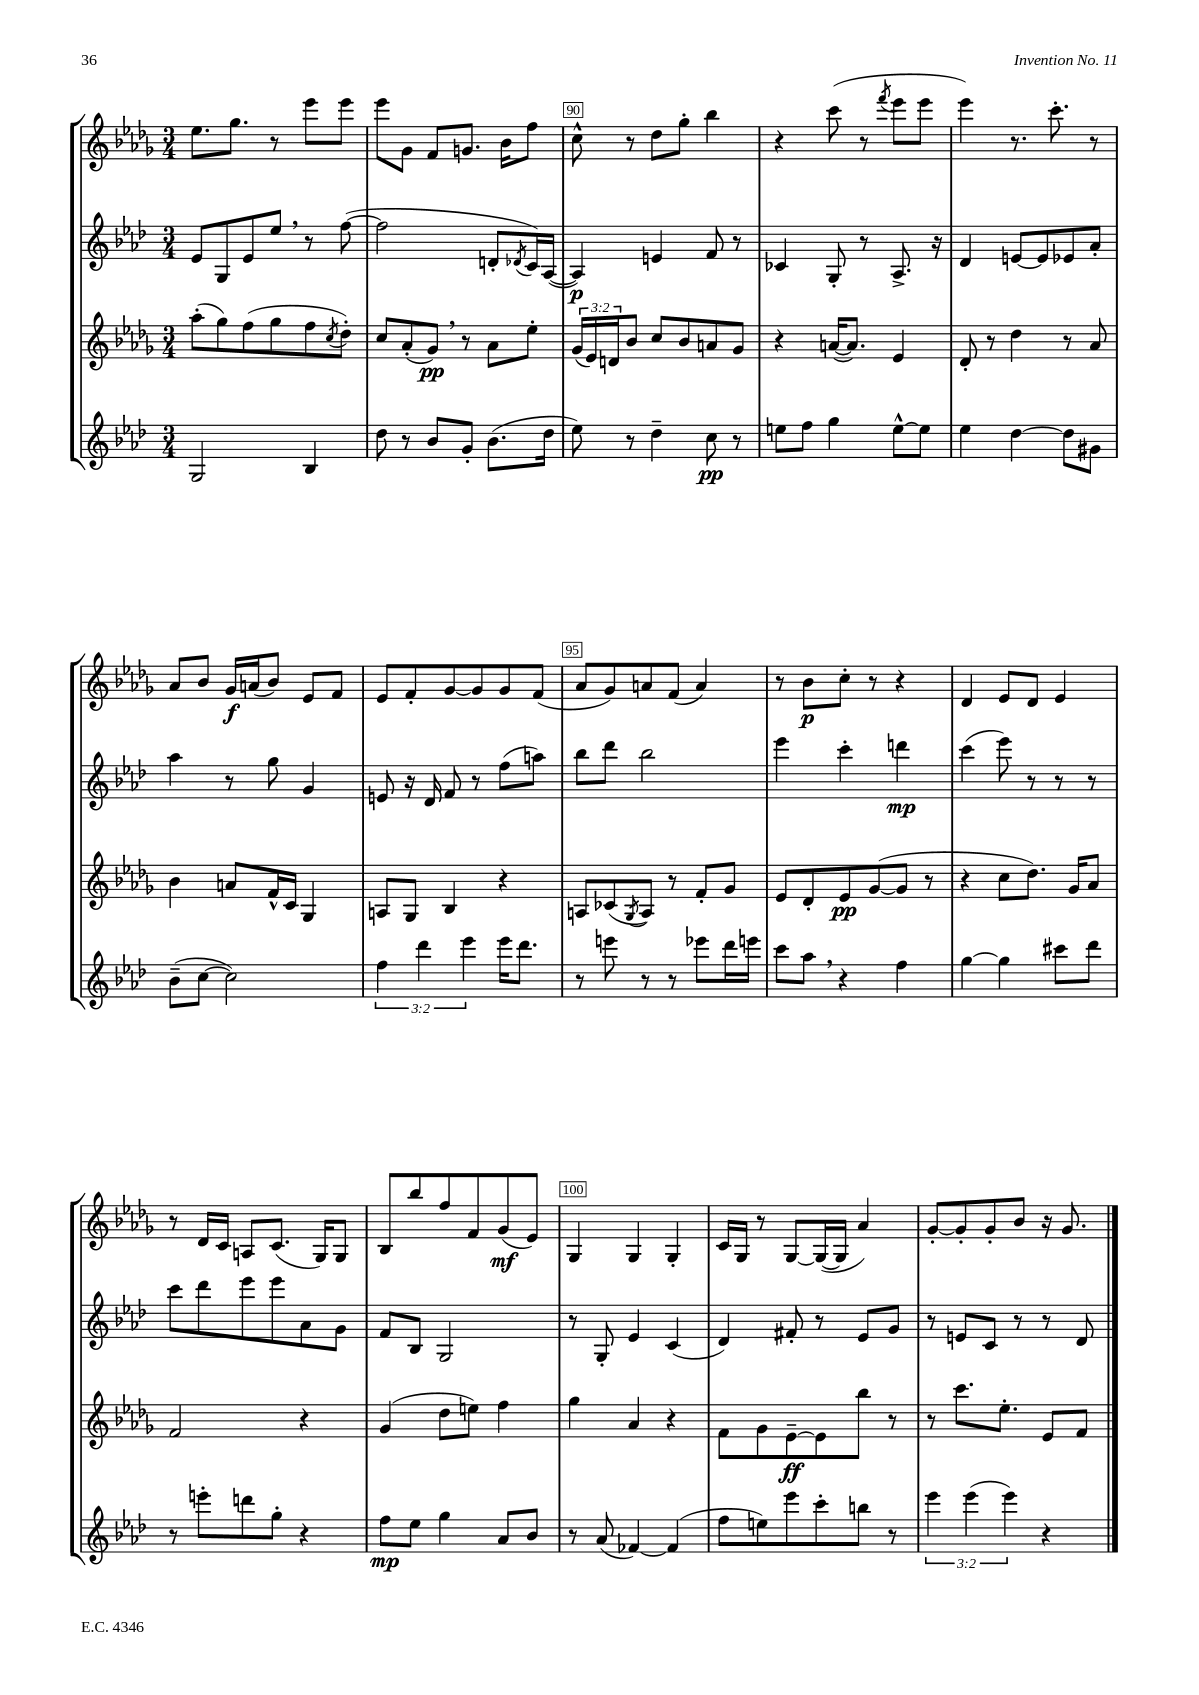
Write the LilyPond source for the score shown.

<<
\new StaffGroup <<
\new Staff = "s0" {
    \clef treble \key des \major \numericTimeSignature \time 3/4
    ees''8. ges''8. r8 ees'''8 ees'''8 |
    ees'''8 ges'8 f'8 g'8. bes'16 f''8 |
    c''8-^ r8 des''8 ges''8-. bes''4 |
    r4 c'''8( r8 \acciaccatura { f'''8 } ees'''8 ees'''8 |
    ees'''4) r8. c'''8.-. r8 |
    aes'8 bes'8 ges'16\f a'16( bes'8) ees'8 f'8 |
    ees'8 f'8-. ges'8~ ges'8 ges'8 f'8( |
    aes'8 ges'8) a'8 f'8( a'4) |
    r8 bes'8\p c''8-. r8 r4 |
    des'4 ees'8 des'8 ees'4 |
    r8 des'16 c'16 a8 c'8.( ges16) ges8 |
    bes8 bes''8 f''8 f'8 ges'8\mf( ees'8) |
    ges4 ges4 ges4-. |
    c'16 ges16 r8 ges8~ ges16~( ges16 aes'4) |
    ges'8~-. ges'8-. ges'8-. bes'8 r16 ges'8. \bar "|." |
}
\new Staff = "s1" {
    \clef treble \key aes \major \numericTimeSignature \time 3/4
    ees'8 g8 ees'8 ees''8 \breathe r8 f''8~( |
    f''2 d'8-. \acciaccatura { des'8 } c'16) aes16~( |
    aes4\p) e'4 f'8 r8 |
    ces'4 g8-. r8 aes8.-> r16 |
    des'4 e'8~ e'8 ees'8 aes'8-. |
    aes''4 r8 g''8 g'4 |
    e'8 r16 des'16 f'8 r8 f''8( a''8) |
    bes''8 des'''8 bes''2 |
    ees'''4 c'''4-. d'''4\mp |
    c'''4( ees'''8) r8 r8 r8 |
    c'''8 des'''8 ees'''8 ees'''8 aes'8 g'8 |
    f'8 bes8 g2 |
    r8 g8-. ees'4 c'4( |
    des'4) fis'8-. r8 ees'8 g'8 |
    r8 e'8 c'8 r8 r8 des'8 \bar "|." |
}
\new Staff = "s2" {
    \clef treble \key des \major \numericTimeSignature \time 3/4 \override Staff.TupletNumber.text = #tuplet-number::calc-fraction-text
    aes''8-.( ges''8) f''8( ges''8 f''8 \acciaccatura { c''8 } des''8-.) |
    c''8 aes'8-.( ges'8\pp) \breathe r8 aes'8 ees''8-. |
    \tuplet 3/2 { ges'16( ees'16) d'16 } bes'8 c''8 bes'8 a'8 ges'8 |
    r4 a'16~( a'8.) ees'4 |
    des'8-. r8 des''4 r8 aes'8 |
    bes'4 a'8 f'16-^ c'16 ges4 |
    a8 ges8 bes4 r4 |
    a8 ces'8( \acciaccatura { ges8 } a8) r8 f'8-. ges'8 |
    ees'8 des'8-. ees'8\pp ges'8~( ges'8 r8 |
    r4 c''8 des''8.) ges'16 aes'8 |
    f'2 r4 |
    ges'4( des''8 e''8) f''4 |
    ges''4 aes'4 r4 |
    f'8 ges'8 ees'8~--\ff ees'8 bes''8 r8 |
    r8 c'''8. ees''8.-. ees'8 f'8 \bar "|." |
}
\new Staff = "s3" {
    \clef treble \key aes \major \numericTimeSignature \time 3/4 \override Staff.TupletNumber.text = #tuplet-number::calc-fraction-text
    g2 bes4 |
    des''8 r8 bes'8 g'8-. bes'8.( des''16 |
    ees''8) r8 des''4-- c''8\pp r8 |
    e''8 f''8 g''4 e''8~-^ e''8 |
    ees''4 des''4~ des''8 gis'8 |
    bes'8--( c''8~ c''2) |
    \tuplet 3/2 { f''4 des'''4 ees'''4 } ees'''16 des'''8. |
    r8 e'''8 r8 r8 ees'''8 des'''16 e'''16 |
    c'''8 aes''8 \breathe r4 f''4 |
    g''4~ g''4 cis'''8 des'''8 |
    r8 e'''8-. d'''8 g''8-. r4 |
    f''8\mp ees''8 g''4 aes'8 bes'8 |
    r8 aes'8( fes'4~) fes'4( |
    f''8 e''8) ees'''8 c'''8-. b''8 r8 |
    \tuplet 3/2 { ees'''4 ees'''4( ees'''4) } r4 \bar "|." |
}
>>
>>
\layout { \context { \Score currentBarNumber = #88 \override BarNumber.break-visibility = ##(#f #t #t) barNumberVisibility = #(every-nth-bar-number-visible 5) \override BarNumber.stencil = #(make-stencil-boxer 0.1 0.3 ly:text-interface::print) } }
